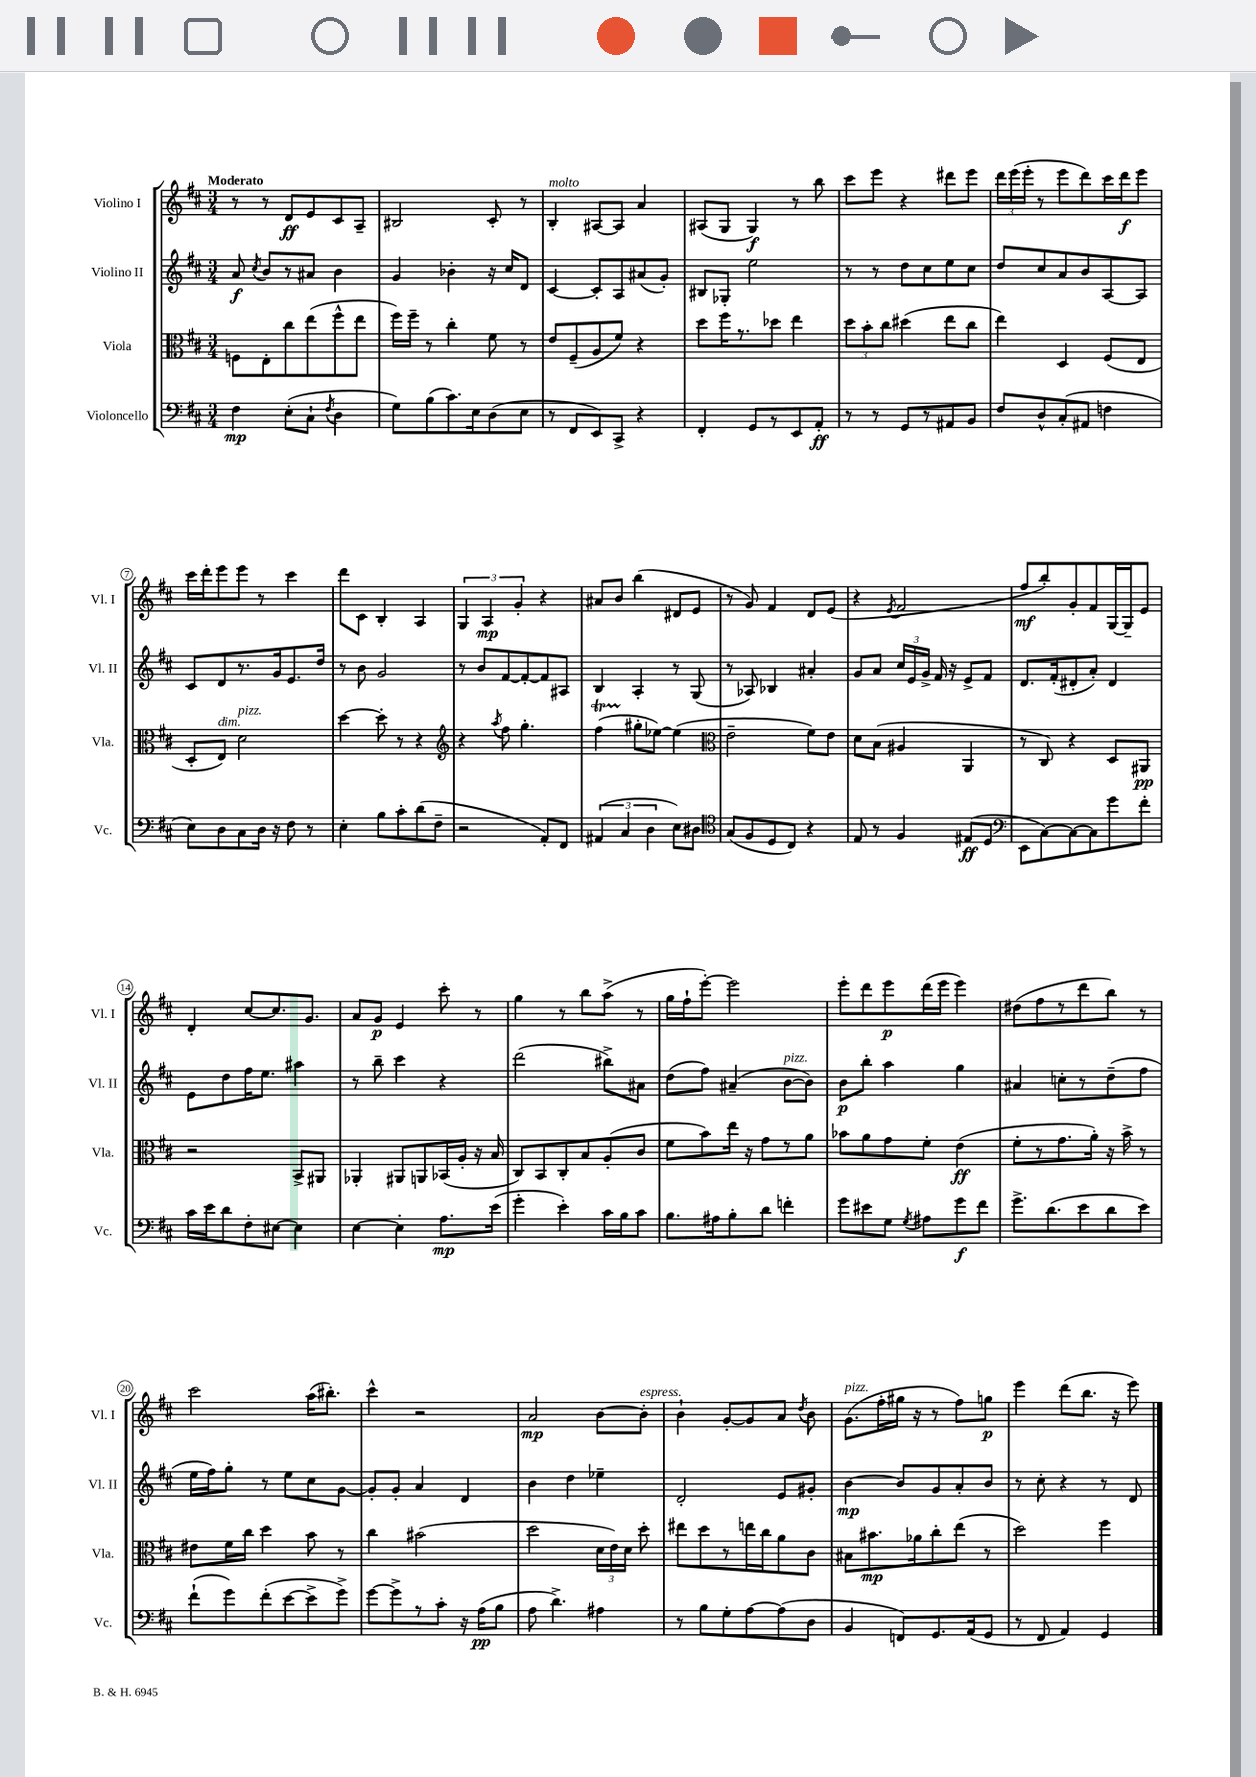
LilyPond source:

<<
\new StaffGroup <<
\new Staff = "s0" \with { instrumentName = "Violino I" shortInstrumentName = "Vl. I" } {
    \clef treble \key d \major \numericTimeSignature \time 3/4 \tempo "Moderato"
    \autoBeamOff r8 r8 d'8[\ff e'8 cis'8 a8]-- |
    bis2 cis'8-. r8 |
    b4-.^\markup { \italic "molto" } ais8[~ ais8] a'4 |
    ais8[( g8] g4\f) r8 b''8 |
    cis'''8[ e'''8] r4 dis'''8[ e'''8] |
    \tuplet 3/2 { d'''16[ e'''16( e'''16]-. } r8 e'''8[ d'''8) cis'''16 d'''16\f e'''8] |
    cis'''16[ d'''16-. e'''8 e'''8] r8 cis'''4 |
    d'''8[ cis'8] b4-. a4 |
    \tuplet 3/2 { g4 a4\mp g'4-. } r4 |
    ais'8[ b'8] b''4( dis'8[ e'8] |
    r8 g'8) fis'4 d'8[ e'8]( |
    r4 \acciaccatura { e'8 } fis'2 |
    fis''8[\mf b''8-.) g'8-. fis'8 g16~ g16-- e'8] |
    d'4-. cis''8[~ cis''8. g'8.] |
    a'8[ g'8]\p e'4 cis'''8-. r8 |
    g''4 r8 b''8[ a''8]->( r8 |
    g''16[ fis''16-! e'''8]~-.) e'''2 |
    e'''8[-. d'''8 e'''8\p d'''16( e'''16] e'''4) |
    dis''8[( fis''8 r8 d'''8 b''8]) r8 |
    cis'''2 a''16[( bis''8.]-.) |
    cis'''4-^ r2 |
    a'2\mp b'8[~ b'8]-.^\markup { \italic "espress." } |
    b'4-! g'8[~-. g'8 a'8] \acciaccatura { d''8 } b'8 |
    g'8.[^\markup { \italic "pizz." }( fis''16-. gis''16] r16 r8 fis''8[) g''8]\p |
    e'''4 d'''8[( b''8.] r16 e'''8) \bar "|." |
}
\new Staff = "s1" \with { instrumentName = "Violino II" shortInstrumentName = "Vl. II" } {
    \clef treble \key d \major \numericTimeSignature \time 3/4
    \autoBeamOff a'8\f \acciaccatura { cis''8 } b'8[ r8 ais'8] b'4 |
    g'4 bes'4-. r16 cis''16[ d'8] |
    cis'4~ cis'8[-. a8 ais'8( g'8]-.) |
    bis8[ ges8]-. e''2 |
    r8 r8 d''8[ cis''8 e''8 cis''8] |
    d''8[ cis''8 a'8 b'8 a8~ a8] |
    cis'8[ d'8 r8. g'16 e'8. d''16] |
    r8 b'8 g'2 |
    r8 b'8[ fis'8~ fis'8~-. fis'8 ais8] |
    b4 a4-. r8 g8( |
    r8 aes8) bes4 ais'4-. |
    g'8[ a'8] \tuplet 3/2 { cis''16[ e'16 g'16]-> } fis'16 r16 e'8[-> fis'8] |
    d'8.[ fis'16-.( dis'8-. a'8]-.) dis'4 |
    e'8[ d''8 fis''16 e''8.] ais''4 |
    r8 b''8-- cis'''4 r4 |
    d'''2( bis''8[->) ais'8] |
    d''8[( fis''8]) ais'4--( b'8[~^\markup { \italic "pizz." } b'8]) |
    b'8[\p b''8]-. a''4 g''4 |
    ais'4 c''8[-. r8 d''8--( fis''8] |
    e''16[ fis''16) g''8]-. r8 e''8[ cis''8 g'8]~ |
    g'8[-. g'8]-. a'4 d'4 |
    b'4 d''4 ees''4-- |
    d'2-. e'8[ gis'8]-. |
    b'4~\mp b'8[ g'8 a'8-. b'8] |
    r8 cis''8-. r4 r8 d'8 \bar "|." |
}
\new Staff = "s2" \with { instrumentName = "Viola" shortInstrumentName = "Vla." } {
    \clef alto \key d \major \numericTimeSignature \time 3/4
    \autoBeamOff f8[ e8-. cis''8 e''8( fis''8-^ e''8] |
    fis''16[) fis''16]-- r8 cis''4-. fis'8 r8 |
    e'8[ fis8--( a8 fis'8]) r4 |
    d''8[ fis''16 r8. des''8] e''4 |
    \tuplet 3/2 { d''8[ b'8-. cis''8] } dis''4( e''8[ cis''8] |
    e''4) d4 fis8[( e8] |
    d8[-. e8]^\markup { \italic "dim." }) d'2^\markup { \italic "pizz." } |
    d''4~ d''8-. r8 r4 |
    \clef treble r4 \acciaccatura { a''8 } fis''8 g''4.-. |
    fis''4\startTrillSpan( gis''8[-.\stopTrillSpan ees''8]~) ees''4( |
    \clef alto e'2-- fis'8[) e'8] |
    d'8[ b8]( ais4 a,4 |
    r8 cis8) r4 d8[ ais,8]\pp |
    r2 b,8[-> ais,8] |
    aes,4-. ais,8[ a,8 bes,16( a16]-. r16 b16 |
    cis8[) b,8 cis8-. b8 a8-.( cis'8] |
    fis'8[ b'8) e''16] r16 g'8[ r8 a'8] |
    bes'8[ a'8 g'8 fis'8]-. e'4\ff( |
    fis'8[-. r8 g'8. a'16]-.) r16 b'16-> r8 |
    eis'8[ fis'16 cis''16] d''4 b'8 r8 |
    cis''4 bis'2( |
    d''2 \tuplet 3/2 { d'16[ e'16) d'16] } d''8-. |
    eis''8[ d''8 r8 e''16 cis''16 a'8 cis'8] |
    bis8[ bis'8.\mp aes'16 cis''8-. e''8]( r8 |
    d''2) fis''4 \bar "|." |
}
\new Staff = "s3" \with { instrumentName = "Violoncello" shortInstrumentName = "Vc." } {
    \clef bass \key d \major \numericTimeSignature \time 3/4
    \autoBeamOff fis4\mp e8[-.( cis8]-! \acciaccatura { fis8 } d4 |
    g8[) b8( cis'8.) e16 d8( e8] |
    r8 fis,8[ e,8) cis,8]-> r4 |
    fis,4-. g,8[ r8 e,8 a,8]-.\ff |
    r8 r8 g,8[ r8 ais,8 b,8] |
    fis8[ d8-^ cis8-.( ais,8] f4 |
    e8[) d8 cis8 d16] r16 fis8 r8 |
    e4-. b8[ cis'8-. d'8( fis8]-- |
    r2 a,8[-.) fis,8] |
    \tuplet 3/2 { ais,4( cis4 d4 } e8[) dis8] |
    \clef tenor g8[( fis8 d8 cis8]) r4 |
    e8 r8 fis4 eis8[\ff( d8] |
    \clef bass e,8[ cis8~) cis8~ cis8 g'8 fis'8]-. |
    cis'16[ e'16 d'8 fis8-. eis8]~ eis4 |
    e4~ e4-. a8.[\mp e'16]( |
    g'4-. e'4-.) cis'16[ b16 cis'8] |
    b8.[ ais16 b8-. d'8] f'4-. |
    g'8[ eis'8 g8] \acciaccatura { g8 } ais8[ g'8\f fis'8] |
    g'8.[-> d'8.( e'8 d'8 e'8]) |
    fis'8[-!( g'8) fis'8-.( e'8~ e'8-> g'8]->) |
    g'8[~ g'8-> r8 cis'8]-. r16 a16[\pp( b8] |
    a8 d'4.->) ais4 |
    r8 b8[ g8-. a8~ a8( d8] |
    b,4 f,8[) g,8. a,16( g,8] |
    r8 fis,8 a,4) g,4 \bar "|." |
}
>>
>>
\layout { \context { \Score \override BarNumber.stencil = #(make-stencil-circler 0.1 0.3 ly:text-interface::print) } }
